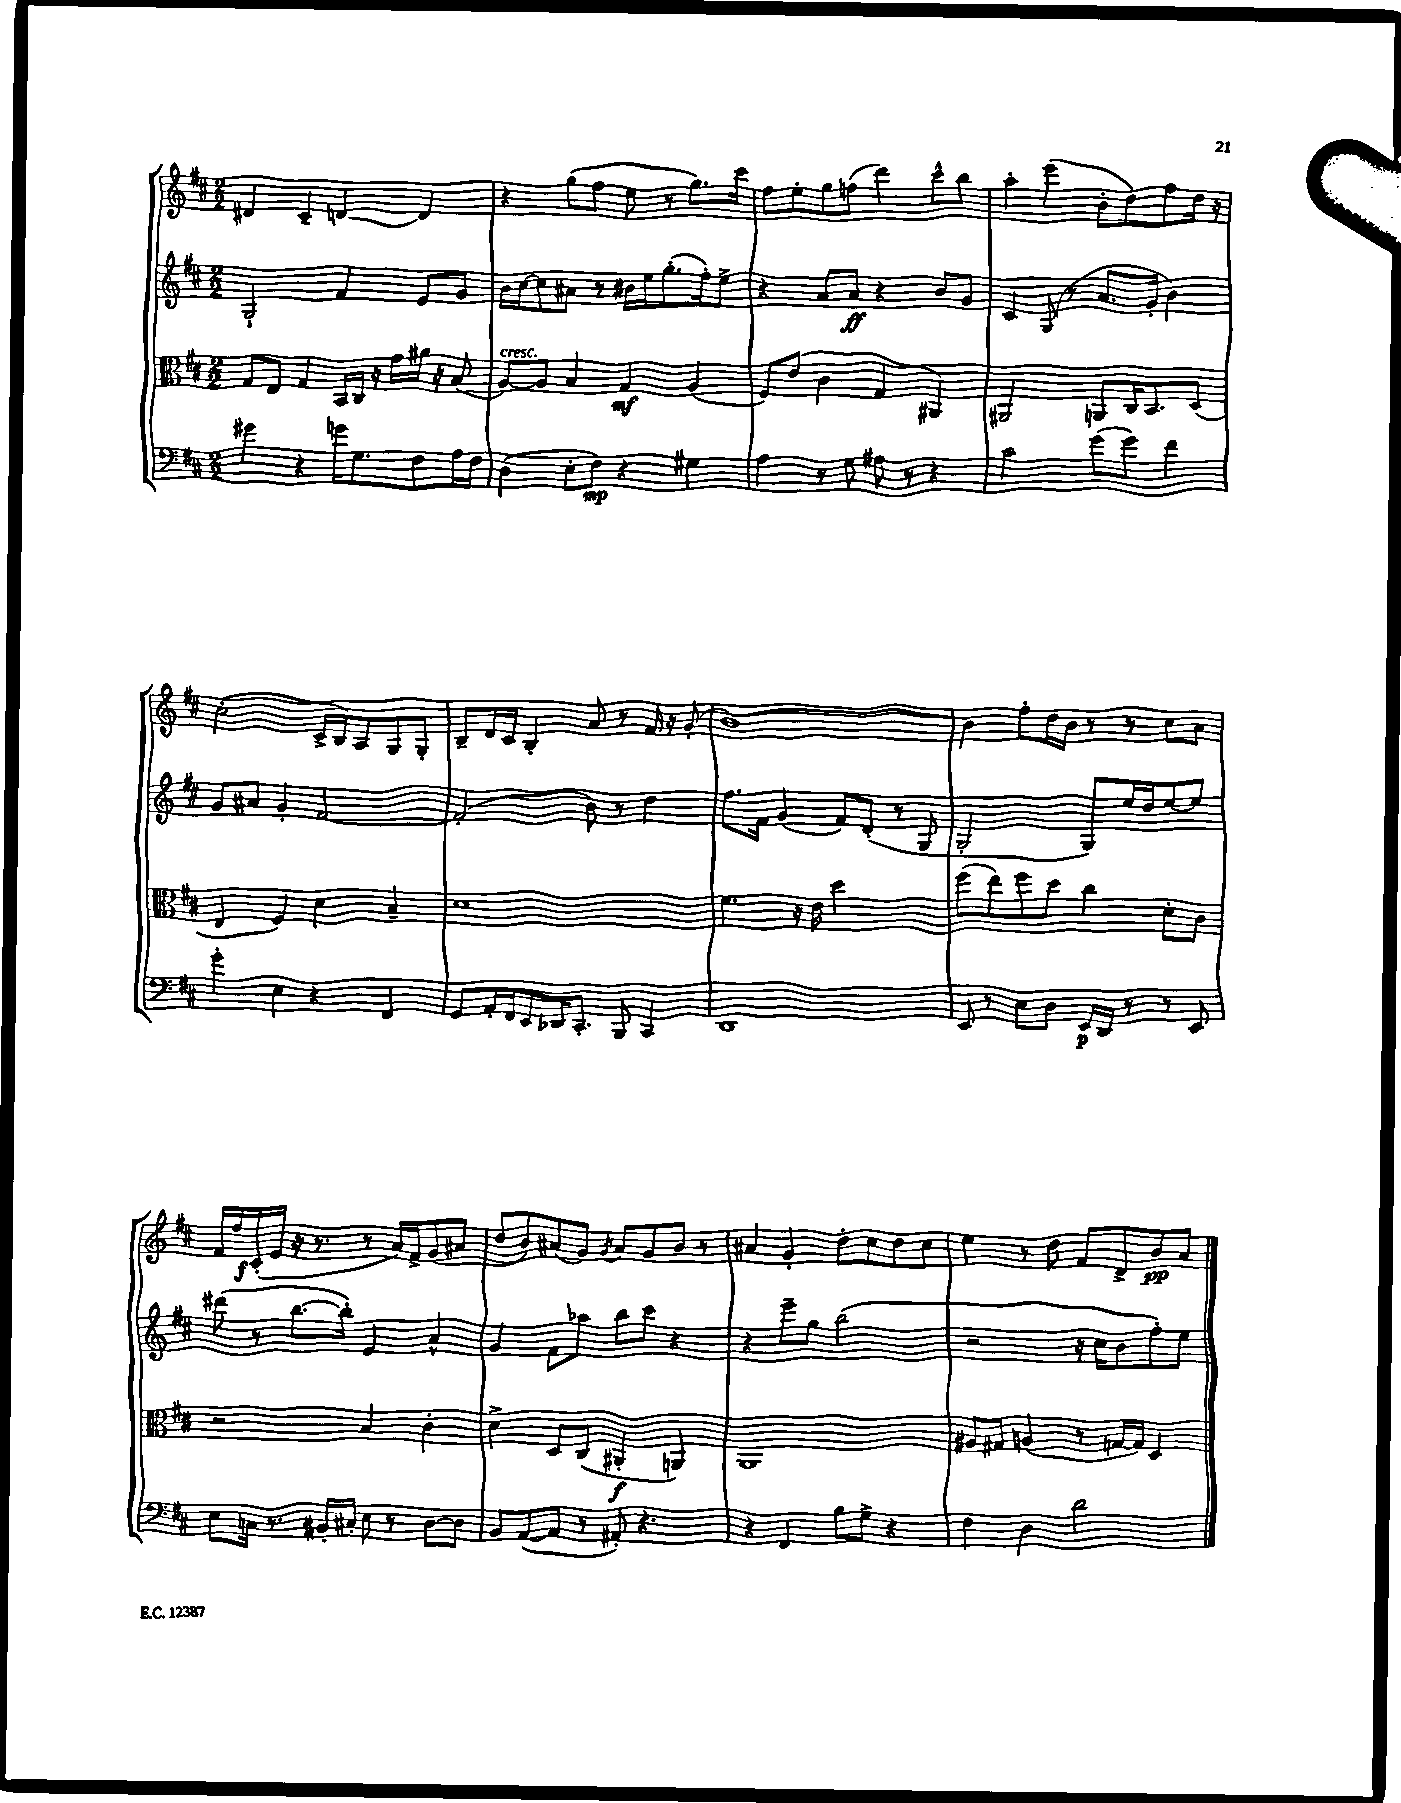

**kern	**kern	**kern	**kern
*staff4	*staff3	*staff2	*staff1
*clefF4	*clefC3	*clefG2	*clefG2
*k[f#c#]	*k[f#c#]	*k[f#c#]	*k[f#c#]
*M2/2	*M2/2	*M2/2	*M2/2
4g#\	8G/L	2G`/	4d#/
.	8E/J	.	.
4r	4G/	.	4c#~/
16g\LK	16BB/LL	4f#/	[4d/
8.G\	16C#/JJ	.	.
.	16r	.	.
.	16g\LL	.	.
8F#\	16a#\JJ	8e/L	4d/]
.	16r	.	.
16A\L	(8B/	8g/J	.
16F#\JJ	.	.	.
=	=	=	=
(4D\	[8A/L)	16b\LL	4r
.	.	[16cc#\J	.
.	8A/]J	8cc#\]	.
8E'\L	4B/	8a#\J	(8gg\L
8F#\J)	.	8r	8ff#\J
4r	4G/	16b#\LL	8ee\
.	.	16ee\J	.
.	.	(8.gg'\	8r
4G#\	(4A/	.	8.gg\L)
.	.	16ff#'\k)	.
.	.	8ee^\J	.
.	.	.	16ccc#\Jk
=	=	=	=
4A\	8F#/L)	4r	8ff#\L
.	(8e/J	.	8ee'\
8r	4c#\	8a/L	8gg\
8G\	.	8a/J	(8ff\J
8A#\	4G/	4r	4ddd\)
8r	.	.	.
4r	4AA#/)	8b/L	8ccc#^^\L
.	.	8g/J	8bb\J
=	=	=	=
2c#\	2AA#/	4c#/	4aa'\
.	.	(8G/	(4eee\
.	.	8r	.
(8g\L	8AA/L	8.a/L	8b'\L
8g\J)	16C#/K	.	8dd\)
.	8.BB/	16g'/Jk	.
4f#\	.	4b\)	8ff#\
.	(8D/J	.	16dd\Jk
.	.	.	16r
=	=	=	=
4g'\	4E/	8g/L	(2cc#'\
.	.	8a#/J	.
4E\	4F#/)	4g'/	.
4r	4d\	[2f#/	16c#^/LL
.	.	.	16B/J)
.	.	.	8A/
4FF#/	4B~/	.	8G/
.	.	.	8G'/J
=	=	=	=
8GG/L	1d	(2f#'/]	8B~/L
16AA'/L	.	.	16d/L
16FF#/J	.	.	16c#/JJ
8EE/	.	.	4B'/
16DD-/K	.	.	.
8.CC#'/J	.	.	.
.	.	8b\)	8a/
8BBB/	.	8r	8r
4CC#/	.	4dd\	16f#/
.	.	.	16r
.	.	.	(8g'/
=	=	=	=
1DD	4.f#\	8.ff#\L	[1b)
.	.	16f#\Jk	.
.	.	(4g/	.
.	16r	.	.
.	16e\	.	.
.	2dd\	8f#/L)	.
.	.	(8d'/J	.
.	.	8r	.
.	.	8G/	.
=	=	=	=
8EE/	(8ff#\L	2G'/	4b\]
8r	8ee\)	.	.
8E\L	8ff#\	.	8ff#'\L
8D\J	8dd\J	.	16dd\L
.	.	.	16b\JJ
16EE/LL	4cc#\	8G/L)	8r
16DD/JJ	.	.	.
8r	.	16ee/L	8r
.	.	16dd/J	.
8r	8d'\L	[8ee/	8cc#\L
8EE/	8c#\J	8ee/]J	8a\J
=	=	=	=
8E\L	2r	(8ddd#\	16f#/LL
.	.	.	16ff#/
16C\Jk	.	8r	(16c#'/
8.r	.	.	16e/JJ
.	.	[8.bb\L	16r
.	.	.	8.r
16BB#'/LL	.	.	.
16C#'/JJ	.	16bb'\]Jk)	.
8E\	4B/	4e/	8r
8r	.	.	16a/LL)
.	.	.	16f#^/J
[8D\L	4c#'\	4a^^/	(8g/
8D\]J	.	.	8a#/J
=	=	=	=
8BB/L	4d^\	4g/	8dd/L
([8AA/	.	.	8b/)
8AA/]J	8D/L	8f#\L	(8a#/
8r	(8C#/J	8aa-\J	8g/J)
.	.	.	8qg/
8AA#'/)	4AA#'/	8bb\L	8a#/L
4.r	.	8ccc#\J	8g/
.	4AA/)	4r	8b/J
.	.	.	8r
=	=	=	=
4r	1AA	4r	4a#/
4FF#/	.	8eee~\L	4g'/
.	.	8gg\J	.
8B\L	.	(2bb\	8dd'\L
8G^\J	.	.	8cc#\
4r	.	.	8dd\
.	.	.	8cc#\J
=	=	=	=
4F#\	8A#/L	2r	4ee\
.	8G#/J	.	.
4D\	(4A/	.	8r
.	.	.	8dd\
2d\	8r	16r	8f#/L
.	.	16cc#\LK	.
.	[16G/LL	8b\	8d^/
.	16G/]JJ)	.	.
.	4D/	8ff#'\)	8b/
.	.	8ee\J	8a/J
==	==	==	==
*-	*-	*-	*-
